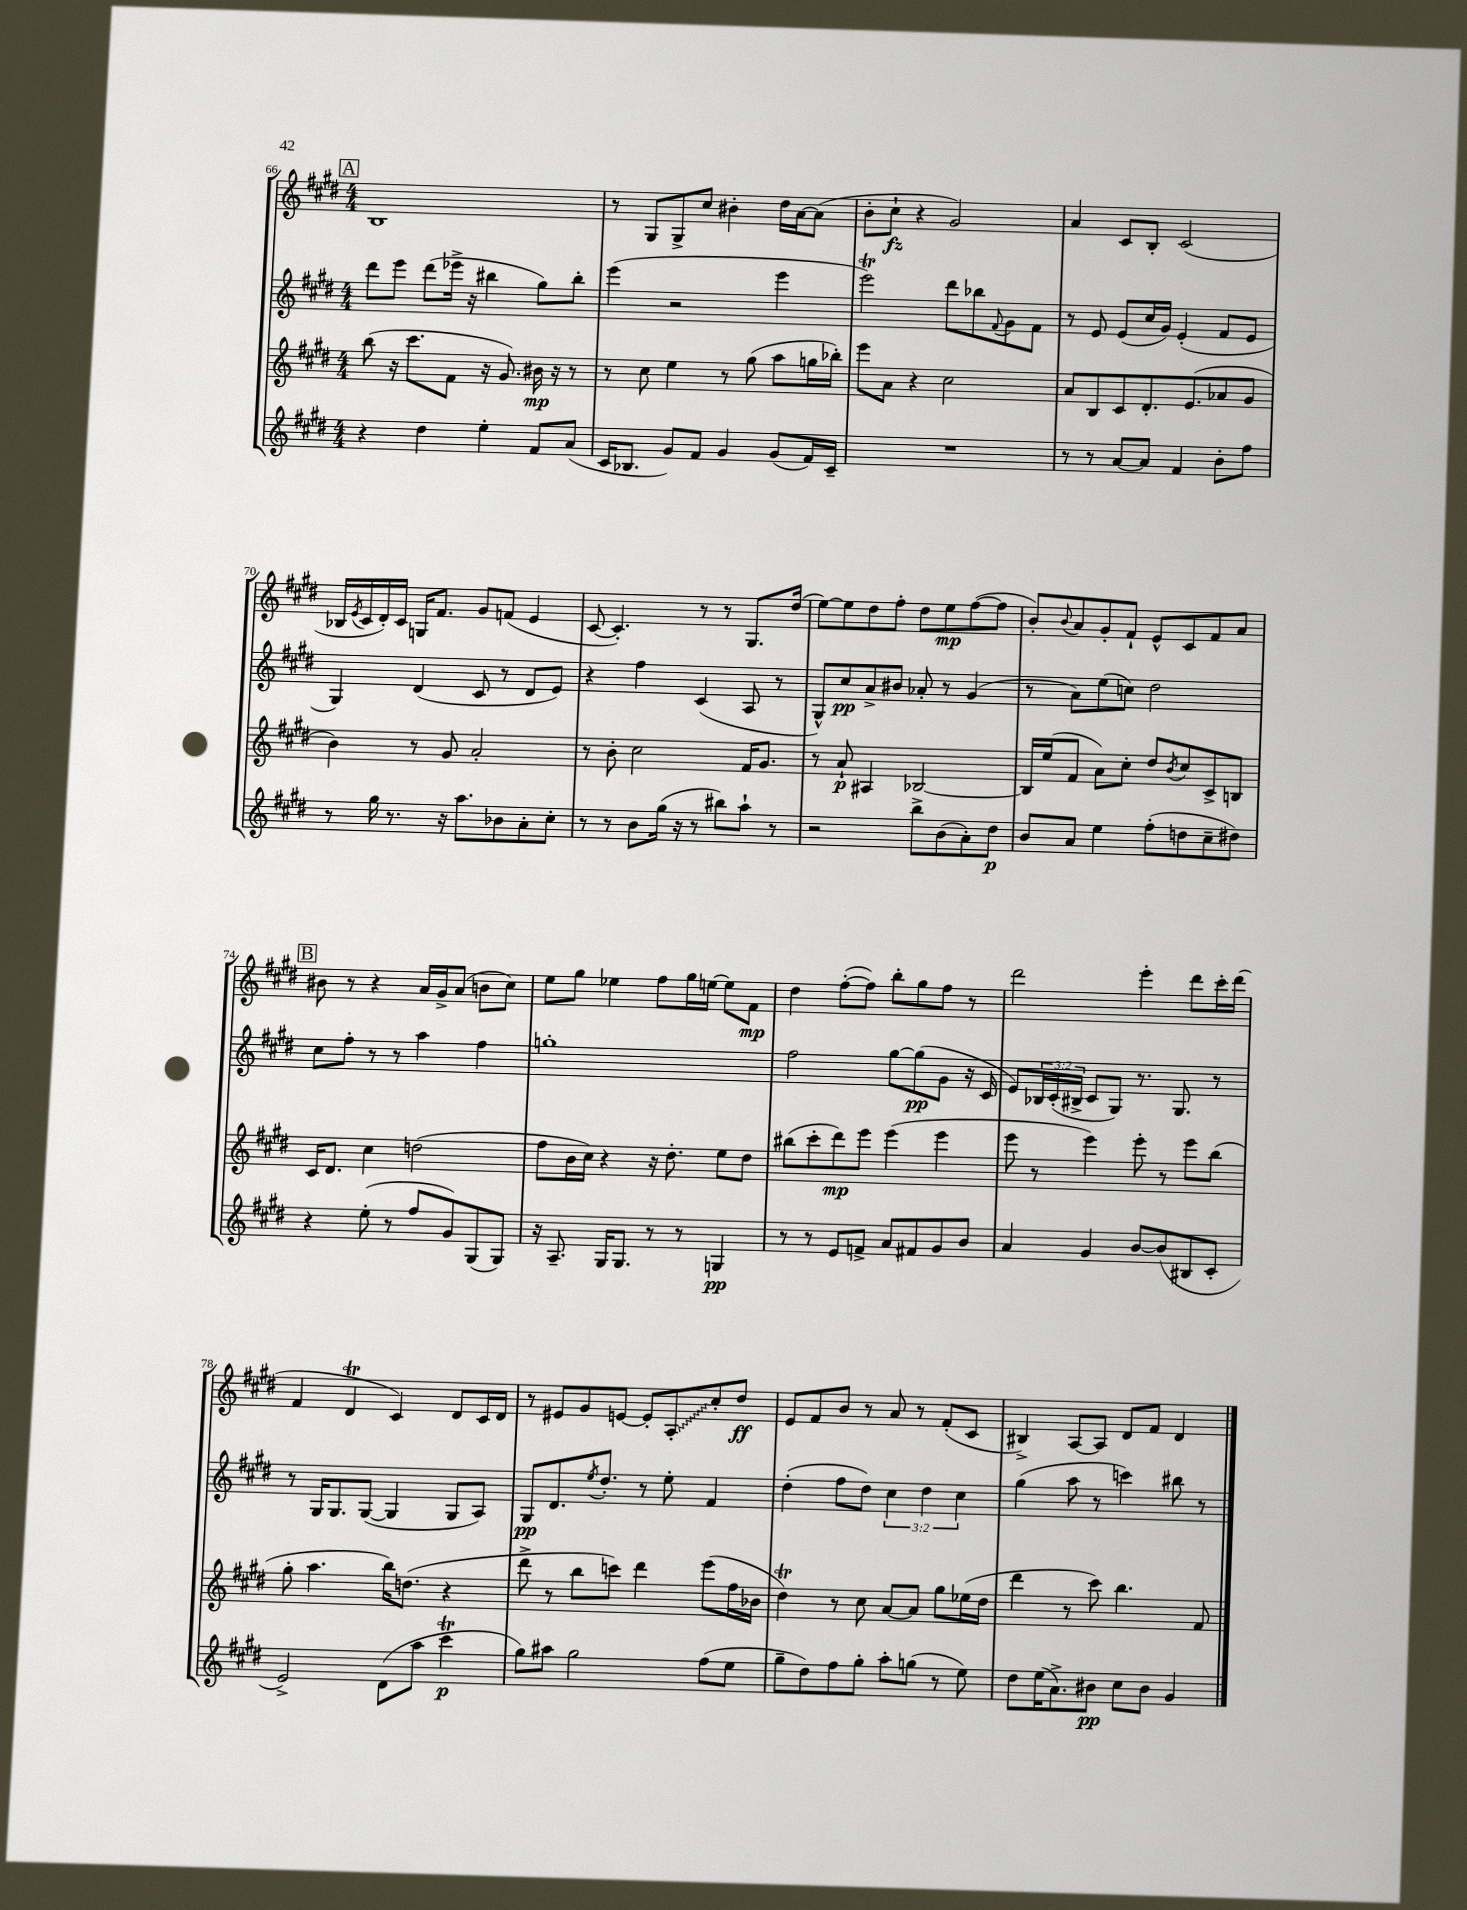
<<
\new StaffGroup <<
\new Staff = "s0" {
    \clef treble \key e \major \numericTimeSignature \time 4/4
    \mark \markup { \box "A" } b1 |
    r8 gis8 gis8-> cis''8 bis'4-. dis''16 a'16~ a'8( |
    b'8-. cis''8-!\fz r4 gis'2) |
    a'4 cis'8 b8-. cis'2( |
    bes16 \acciaccatura { e'8 } cis'16 dis'16-.) cis'16 g16 fis'8. gis'8 f'8( e'4 |
    cis'8~ cis'4.-.) r8 r8 gis8. dis''16( |
    e''8~) e''8 dis''8 fis''8-. dis''8 e''8\mp fis''8~( fis''8 |
    b'8-.) \appoggiatura { b'8 } a'8 gis'8-. fis'8-! e'8-^ cis'8 fis'8 a'8 |
    \mark \markup { \box "B" } bis'8 r8 r4 a'16 gis'16-> a'8( b'8 cis''8) |
    e''8 gis''8 ees''4 fis''8 gis''16 e''16~ e''8 fis'8\mp |
    dis''4 fis''8~-.( fis''8) b''8-. gis''8 fis''8 r8 |
    dis'''2 e'''4-. dis'''8 cis'''16-. dis'''16( |
    fis'4 dis'4\trill cis'4) dis'8 cis'16 dis'16 |
    r8 eis'8 gis'8 e'8~ e'8-. \once \override Glissando.style = #'zigzag a8-.\glissando cis''8-. dis''8\ff |
    e'8 fis'8 b'8 r8 a'8 r8 fis'8-.( cis'8 |
    bis4->) a8~ a8 dis'8 fis'8 dis'4 \bar "|." |
}
\new Staff = "s1" {
    \clef treble \key e \major \numericTimeSignature \time 4/4 \override Staff.TupletNumber.text = #tuplet-number::calc-fraction-text
    \mark \markup { \box "A" } dis'''8 e'''8 dis'''8( ees'''16-> r16 bis''4 gis''8) bis''8-. |
    e'''4( r2 e'''4 |
    e'''2\trill) dis'''8 bes''8 \appoggiatura { fis'8 } gis'8 fis'8 |
    r8 e'8 e'8( cis''16 gis'16) e'4-.( fis'8 e'8 |
    gis4) dis'4( cis'8 r8 dis'8 e'8) |
    r4 fis''4 cis'4( a8 r8 |
    gis8-^) cis''8\pp a'8-> bis'8 aes'8-. r8 gis'4( |
    r8 a'8) e''8( c''8) dis''2 |
    \mark \markup { \box "B" } cis''8 fis''8-. r8 r8 a''4 fis''4 |
    g''1-. |
    fis''2 gis''8~ gis''8\pp( gis'8 r16 cis'16 |
    e'8) \tuplet 3/2 { bes16 cis'16-.( bis16-> } cis'8 gis8) r8. gis8. r8 |
    r8 gis16 gis8. gis8~( gis4 gis8 a8) |
    gis8\pp dis'8. \acciaccatura { e''8 } dis''8.-. r8 e''8-. fis'4 |
    dis''4-.( fis''8 dis''8) \tuplet 3/2 { cis''4 dis''4 cis''4 } |
    gis''4( a''8 r8 c'''4) bis''8 r8 \bar "|." |
}
\new Staff = "s2" {
    \clef treble \key e \major \numericTimeSignature \time 4/4
    \mark \markup { \box "A" } b''8( r16 cis'''8. fis'8 r16 gis'8.) bis'16\mp r16 r8 |
    r8 cis''8 e''4 r8 gis''8( a''8 g''16 bes''16-.) |
    e'''8 a'8 r4 cis''2 |
    a'8 b8 cis'8 dis'8.-. e'8.( aes'8 gis'8 |
    b'4) r8 gis'8 a'2-. |
    r8 b'8-. cis''2 fis'16 gis'8. |
    r8 a'8-!\p ais4 bes2~ |
    bes16 e''16( fis'8 a'8) cis''8-. dis''8 \acciaccatura { b'8 } cis''8 cis'8-> b8 |
    \mark \markup { \box "B" } cis'16 dis'8. cis''4 d''2( |
    fis''8 b'16 cis''16) r4 r16 dis''8.-. e''8 dis''8 |
    bis''8( cis'''8-. dis'''8\mp) e'''8 e'''4( e'''4 |
    e'''8 r8 e'''4) e'''8-. r8 e'''8 b''8( |
    gis''8-. a''4. b''16) d''8.( r4 |
    dis'''8-> r8 b''8 c'''8) dis'''4 e'''8( fis''16 bes'16 |
    dis''4\trill) r8 cis''8 a'8~ a'8 gis''8 ees''16( dis''16 |
    dis'''4 r8 cis'''8) b''4. fis'8 \bar "|." |
}
\new Staff = "s3" {
    \clef treble \key e \major \numericTimeSignature \time 4/4
    \mark \markup { \box "A" } r4 dis''4 e''4-. fis'8 a'8( |
    cis'16 bes8. gis'8) fis'8 gis'4 gis'8( fis'16) cis'16-- |
    R1 |
    r8 r8 a'8~ a'8 fis'4 b'8-. fis''8 |
    r8 gis''16 r8. r16 a''8. bes'8 a'8-. cis''8-. |
    r8 r8 b'8 gis''16( r16 r8 bis''8) a''8-! r8 |
    r2 b''8-> b'8( a'8-.) dis''8\p |
    b'8 a'8 e''4 fis''8-.( d''8 cis''8-- dis''8) |
    \mark \markup { \box "B" } r4 e''8-.( r8 fis''8 gis'8) gis8( gis8) |
    r16 a8.-- gis16 gis8. r8 r8 g4\pp |
    r8 r8 e'8 f'8-> a'8 fis'8 gis'8 b'8 |
    a'4 gis'4 b'8~ b'8( bis8 cis'8-. |
    e'2->) dis'8( a''8 cis'''4\trill\p |
    gis''8) ais''8 gis''2 fis''8( e''8 |
    gis''8-- dis''8) fis''8 gis''8-. a''8-. g''8( r8 e''8) |
    dis''8 e''16( a'8.->) bis'8\pp cis''8 bis'8 gis'4 \bar "|." |
}
>>
>>
\layout { \context { \Score currentBarNumber = #66 } }
